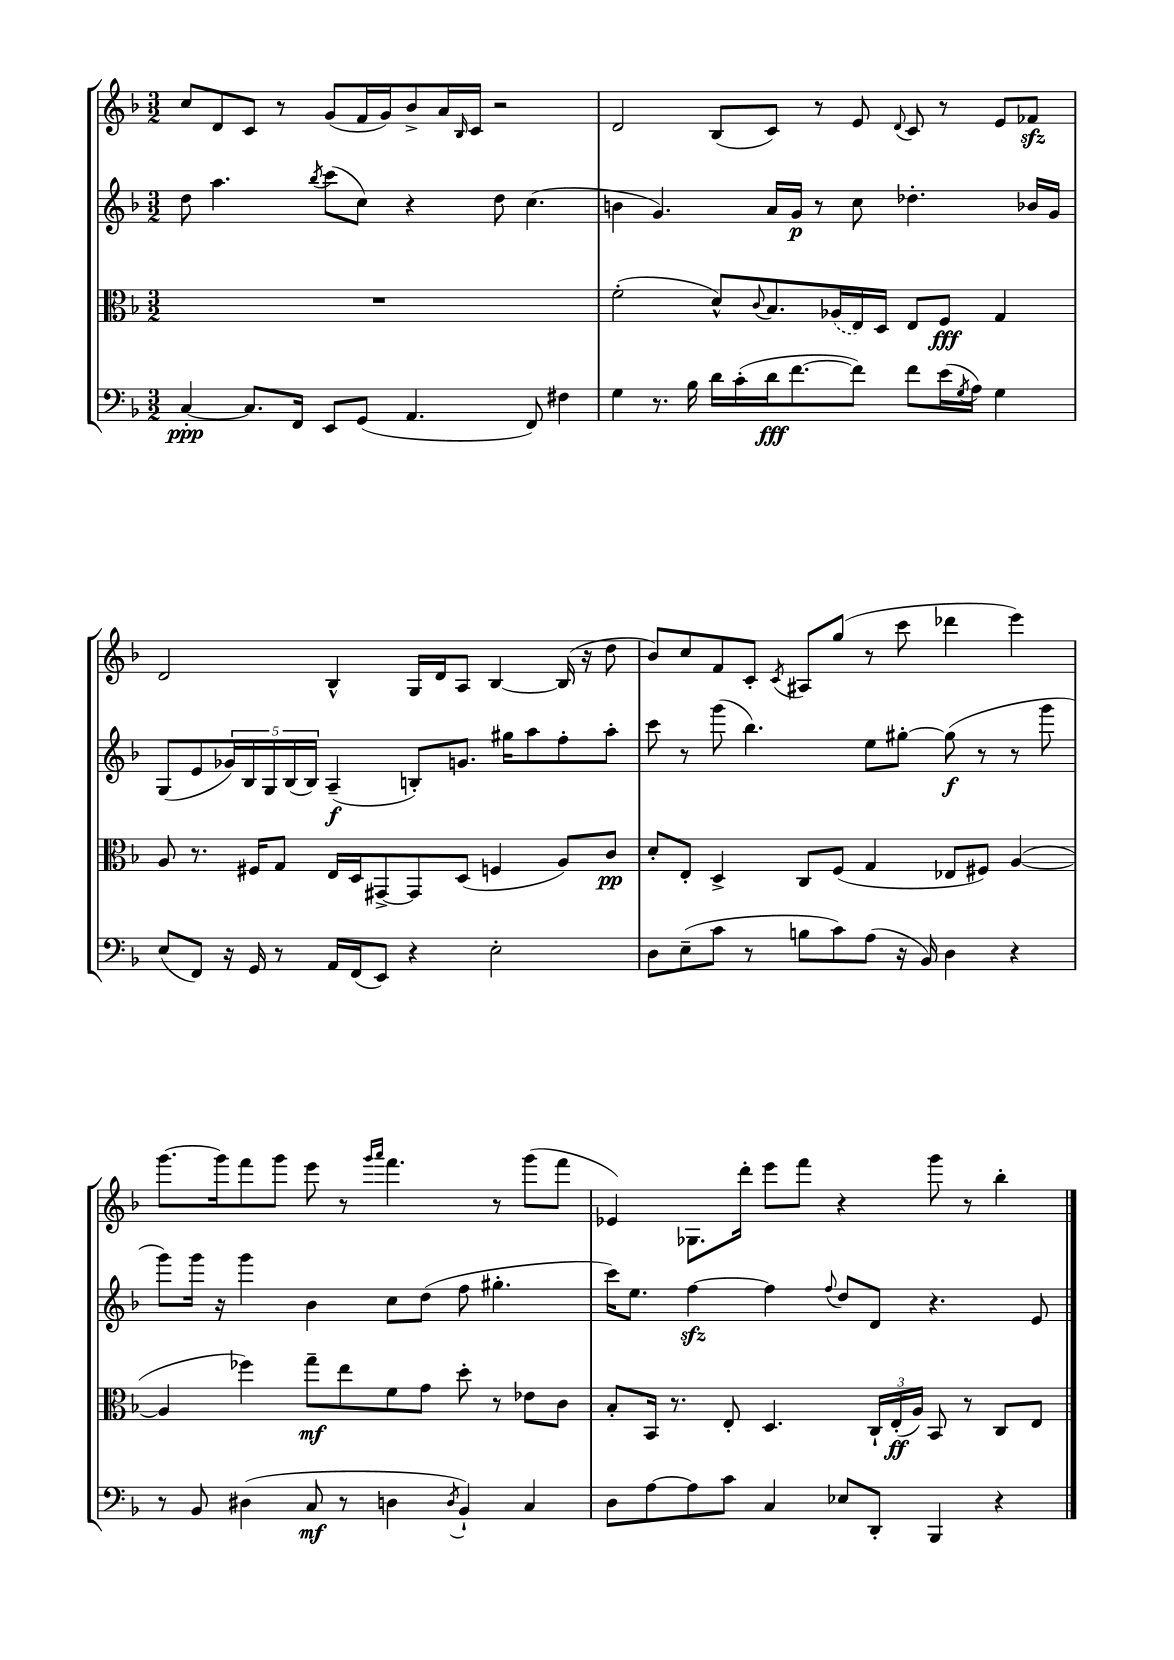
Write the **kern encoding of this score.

**kern	**kern	**kern	**kern
*staff4	*staff3	*staff2	*staff1
*clefF4	*clefC3	*clefG2	*clefG2
*k[b-]	*k[b-]	*k[b-]	*k[b-]
*M3/2	*M3/2	*M3/2	*M3/2
[4C'	1.r	8dd	8cc
.	.	4.aa	8d
8.C]	.	.	8c
.	.	.	8r
16FF	.	.	.
.	.	8qbb-	.
8EE	.	(8ccc	(8g
(8GG	.	8cc)	16f
.	.	.	16g)
4.AA	.	4r	8b-^
.	.	.	16a
.	.	.	16qqB-
.	.	.	16c
.	.	8dd	2r
8FF)	.	(4.cc	.
4F#	.	.	.
=	=	=	=
4G	(2f'	4b	2d
8.r	.	4.g)	.
16B-	.	.	.
16d	8d^^)	.	(8B-
(16c'	.	.	.
.	8qqc	.	.
16d	8.B-	16a	8c)
[8.f	.	16g	.
.	.	8r	8r
.	(16A-	.	.
8f])	16E)	8cc	8e
.	16D	.	.
.	.	.	8qqd
8f	8E	4.dd-'	8c
(16e	8F	.	8r
8qG	.	.	.
16A)	.	.	.
4G	4G	.	8e
.	.	16b-	8f-
.	.	16g	.
=	=	=	=
(8E	8A	(8G	2d
8FF)	8.r	8e	.
16r	.	20g-)	.
.	.	20B-	.
16GG	16F#	.	.
.	.	20G	.
8r	8G	.	.
.	.	(20B-	.
.	.	20B-)	.
16AA	16E	(4A~	4B-^^
(16FF	16D	.	.
8EE)	[8GG#^	.	.
4r	8GG#]	8B')	16G
.	.	.	16d
.	(8D	8.g	8A
2E'	4F	.	[4B-
.	.	16gg#	.
.	.	8aa	.
.	8A)	8ff'	(16B-]
.	.	.	16r
.	8c	8aa'	8dd
=	=	=	=
8D	8d'	8ccc	8b-)
(8E~	8E'	8r	8cc
8c	4D^	(8ggg	8f
8r	.	4.bb-)	8c'
.	.	.	8qc
8B	8C	.	8A#
8c)	(8F	.	(8gg
(8A	4G	8ee	8r
16r	.	[8gg#'	8ccc
16BB-)	.	.	.
4D	8E-	(8gg#]	4ddd-
.	8F#)	8r	.
4r	([4A	8r	4eee)
.	.	8ggg	.
=	=	=	=
8r	4A]	8ggg)	[8.ggg
8BB-	.	16ggg	.
.	.	16r	16ggg]
(4D#	4ff-)	4ggg	8fff
.	.	.	8ggg
8C	8gg~	4b-	8eee
8r	8ee	.	8r
.	.	.	16qqggg
.	.	.	16qqaaa
4D	8f	8cc	4.fff
.	8g	(8dd	.
8qD	.	.	.
4BB-`)	8dd'	8ff	.
.	8r	4.gg#'	8r
4C	8e-	.	(8ggg
.	8c	.	8fff
=	=	=	=
8D	8B-'	16ccc)	4e-)
.	.	8.ee	.
[8A	16BB-	.	.
.	8.r	.	.
8A]	.	[4ff	8.G-
8c	8E'	.	.
.	.	.	16ddd'
4C	4.D	4ff]	8eee
.	.	.	8fff
.	.	8qqff	.
8E-	.	8dd	4r
8DD'	24C`	8d	.
.	(24E'	.	.
.	24A)	.	.
4BBB-	8BB-	4.r	8ggg
.	8r	.	8r
4r	8C	.	4bb-'
.	8E	8e	.
==	==	==	==
*-	*-	*-	*-
